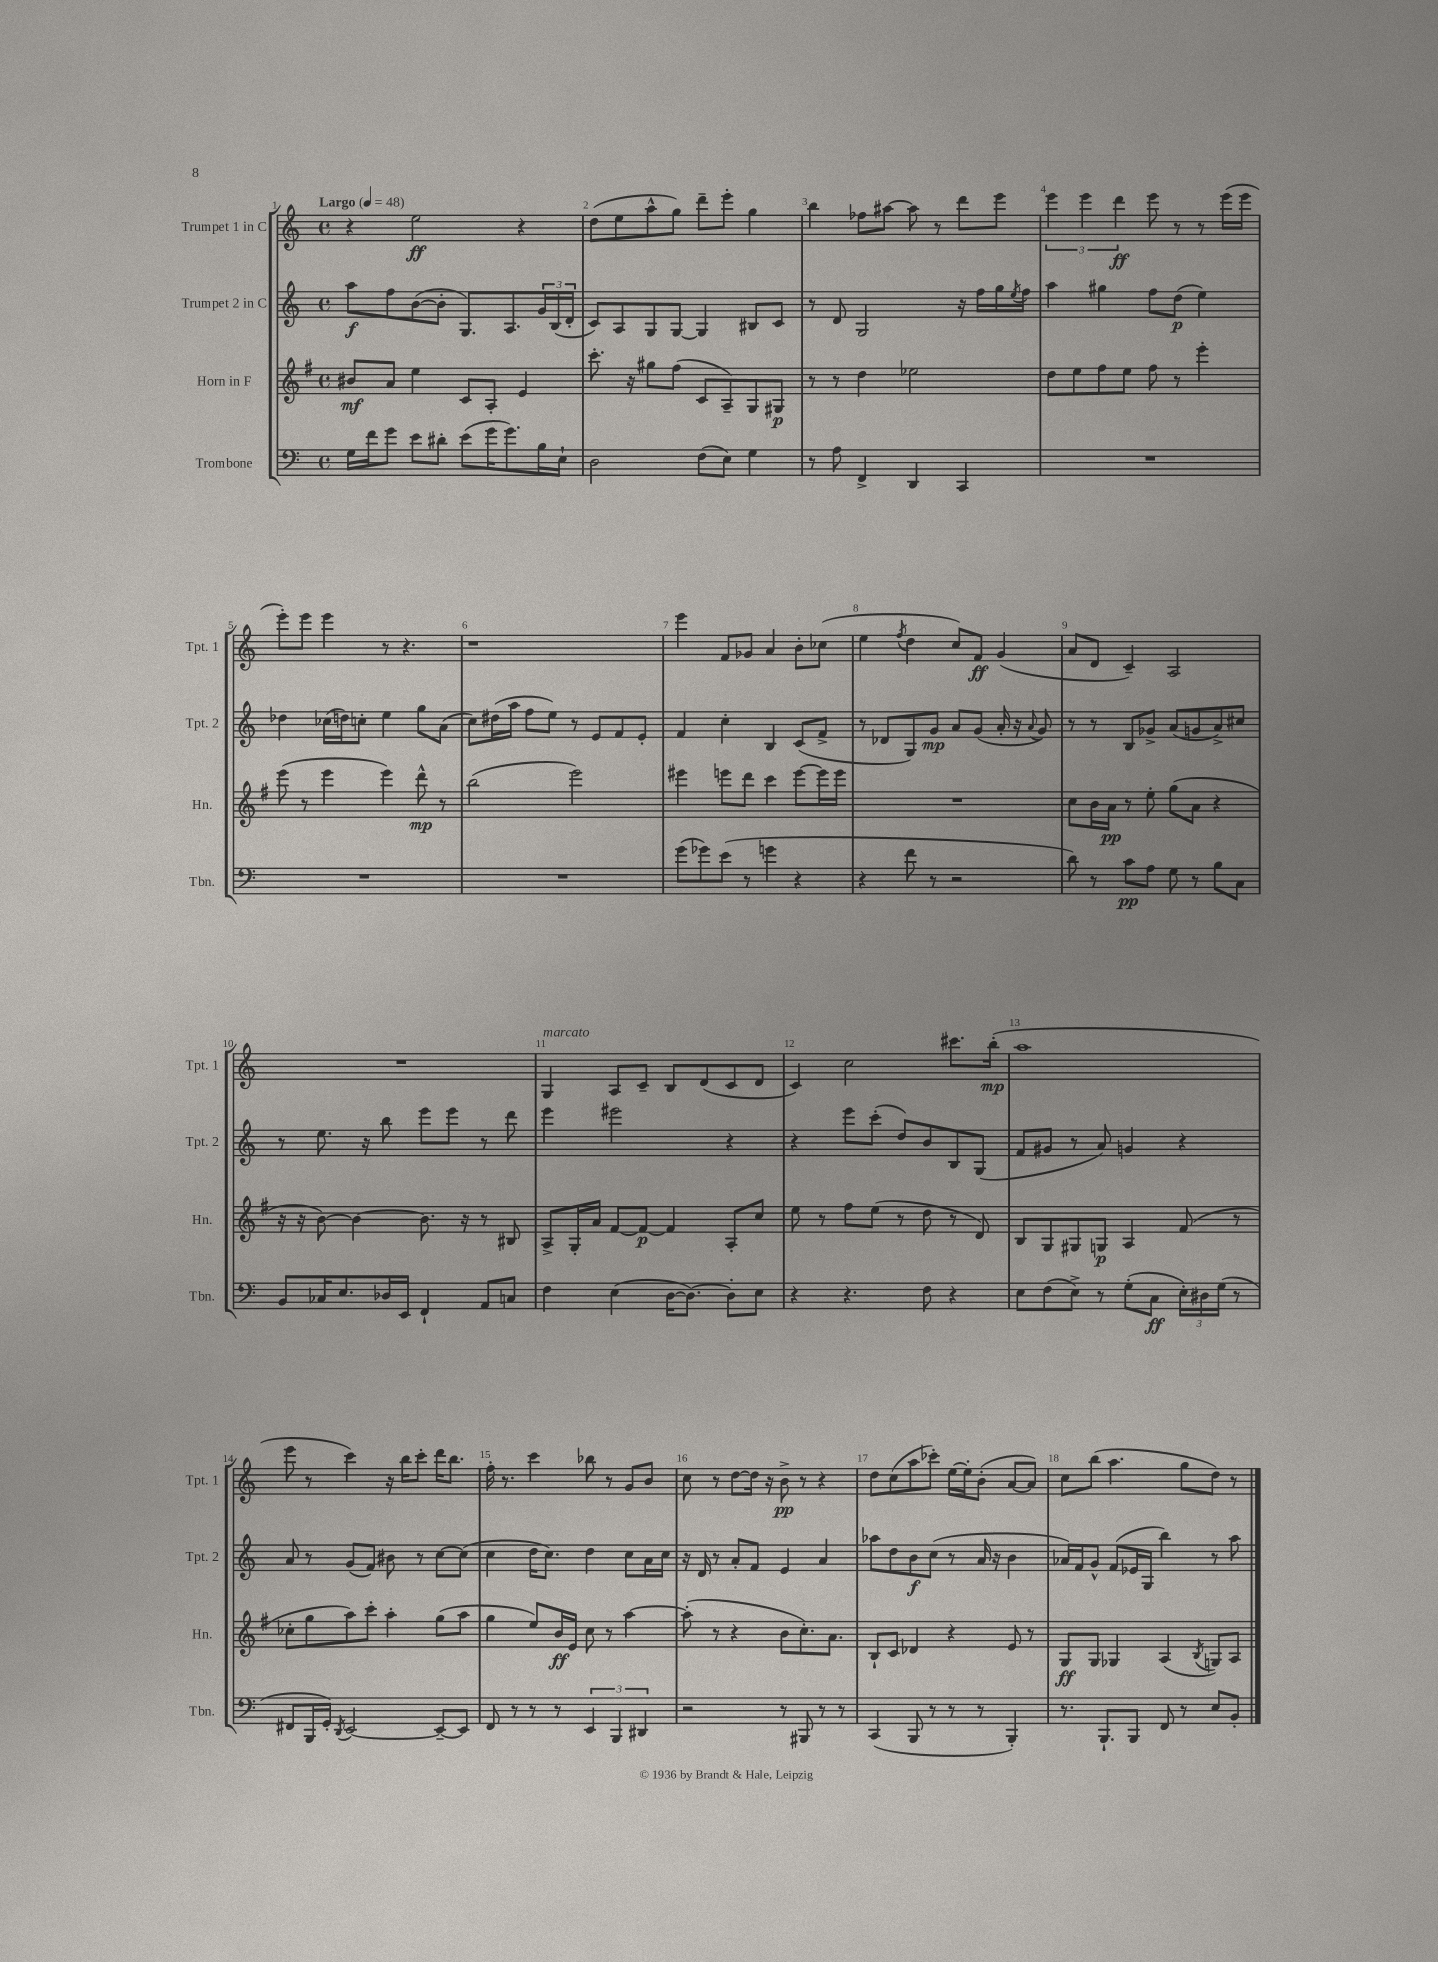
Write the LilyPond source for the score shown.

<<
\new StaffGroup <<
\new Staff = "s0" \with { instrumentName = "Trumpet 1 in C" shortInstrumentName = "Tpt. 1" } {
    \clef treble \key c \major \defaultTimeSignature \time 4/4 \tempo "Largo" 4 = 48
    r4 e''2\ff r4 |
    d''8( e''8 a''8-^ g''8) d'''8-- e'''8-. g''4 |
    b''4 fes''8 ais''8~ ais''8 r8 d'''8 e'''8 |
    \tuplet 3/2 { e'''4 e'''4 d'''4\ff } e'''8 r8 r8 e'''16( e'''16 |
    e'''8-.) e'''8 e'''4 r8 r4. |
    r1 |
    e'''4 f'8 ges'8 a'4 b'8-. ces''8( |
    e''4 \acciaccatura { f''8 } d''4 c''8) f'8\ff g'4( |
    a'8 d'8 c'4--) a2 |
    R1 |
    g4^\markup { \italic "marcato" } a8 c'8-- b8 d'8( c'8 d'8 |
    c'4) c''2 cis'''8. b''16-.\mp( |
    a''1 |
    e'''8 r8 c'''4) r16 b''16 c'''8-. d'''16 b''8. |
    f''16-. r8. c'''4 bes''8 r8 g'8 b'8 |
    c''8 r8 d''8~ d''16 r16 b'8->\pp r8 r4 |
    d''8 c''8( a''8 ces'''8-.) e''16~ e''16-. b'8-.( a'8~ a'8) |
    c''8 b''8( a''4. g''8 d''8) r8 \bar "|." |
}
\new Staff = "s1" \with { instrumentName = "Trumpet 2 in C" shortInstrumentName = "Tpt. 2" } {
    \clef treble \key c \major \defaultTimeSignature \time 4/4
    a''8\f f''8 b'8~( b'8-. g8.) a8. \tuplet 3/2 { g'16 b16( d'16-. } |
    c'8) a8 g8 g8~ g4 bis8 c'8 |
    r8 d'8 g2 r16 f''16 g''16 \acciaccatura { e''8 } f''16 |
    a''4 gis''4 f''8 d''8\p( e''4) |
    des''4 ces''16( d''16) c''8-. e''4 g''8 a'8( |
    c''8) dis''16( a''16 f''8 e''8) r8 e'8 f'8 e'8-. |
    f'4 c''4-. b4 c'8( f'8-> |
    r8 des'8 g8) g'8\mp a'8 g'8( a'16-. r16 \appoggiatura { a'8 } g'8) |
    r8 r8 b8 ges'8-> a'8( g'8 a'8->) cis''8 |
    r8 e''8. r16 b''8 e'''8 e'''8 r8 d'''8 |
    e'''4 eis'''2 r4 |
    r4 e'''8 c'''8-.( d''8) b'8 b8 g8( |
    f'8 gis'8 r8 a'8) g'4 r4 |
    a'8 r8 g'8( f'8) bis'8 r8 c''8~ c''8( |
    c''4 d''16 c''8.) d''4 c''8 a'16 c''16 |
    r16 d'16 r8 a'8-. f'8 e'4 a'4 |
    aes''8 d''8 b'8\f c''8( r8 a'16 r16 b'4 |
    aes'16) f'16 g'8-^ f'8( ees'16 g16 b''4) r8 a''8 \bar "|." |
}
\new Staff = "s2" \with { instrumentName = "Horn in F" shortInstrumentName = "Hn." } {
    \clef treble \key g \major \defaultTimeSignature \time 4/4
    bis'8\mf a'8 e''4 c'8 a8-. e'4 |
    c'''8.-. r16 gis''8 fis''8( c'8 a8--) g8 gis8\p |
    r8 r8 d''4 ees''2 |
    d''8 e''8 fis''8 e''8 fis''8 r8 e'''4-. |
    e'''8( r8 e'''4 e'''4) d'''8-^\mp r8 |
    b''2( e'''2) |
    eis'''4 e'''8 d'''8 c'''4 e'''8~ e'''16 e'''16 |
    R1 |
    c''8 b'16 a'16\pp r8 e''8-. g''8( a'8 r4 |
    r16 r16 b'8~) b'4~ b'8. r16 r8 bis8 |
    a8-> g16-. a'16 fis'8~ fis'8~\p fis'4 a8-. c''8 |
    e''8 r8 fis''8 e''8( r8 d''8 r8 d'8) |
    b8 g8 gis8 g8\p a4 fis'8( r8 |
    ces''8-. g''8 a''8) c'''8-. a''4-. g''8( a''8 |
    g''4 e''8) b'16\ff e'16 c''8 r8 a''4~ |
    a''8-.( r8 r4 b'8 c''8.-.) a'8. |
    b8-! c'8 des'4 r4 e'8 r8 |
    g8\ff g8 ges4 a4( \acciaccatura { b8 } g8) a8 \bar "|." |
}
\new Staff = "s3" \with { instrumentName = "Trombone" shortInstrumentName = "Tbn." } {
    \clef bass \key c \major \defaultTimeSignature \time 4/4
    g16 f'16 g'8 e'8 dis'8-. e'8( g'16 g'8.) b16 e16-! |
    d2 f8( e8) g4 |
    r8 a8 f,4-> d,4 c,4 |
    R1 |
    R1 |
    R1 |
    g'8( ges'8) e'8( r8 g'4 r4 |
    r4 f'8 r8 r2 |
    d'8) r8 c'8\pp a8 g8 r8 b8 c8 |
    b,8 ces16 e8. des16 e,16 f,4-! a,8 c8 |
    f4 e4( d16~ d8.~) d8-. e8 |
    r4 r4. f8 r4 |
    e8 f8( e8->) r8 g8-.( c8\ff \tuplet 3/2 { e16-.) dis16 g16( } r8 |
    fis,8 b,,16 g,16-.) \acciaccatura { d,8 } e,2~ e,8~-- e,8 |
    f,8 r8 r8 r8 \tuplet 3/2 { e,4 b,,4 dis,4 } |
    r2 r8 bis,,8 r8 r8 |
    c,4( b,,8 r8 r8 r8 b,,4-.) |
    r8. b,,8.-! b,,8 f,8 r8 e8 b,8-. \bar "|." |
}
>>
>>
\layout { \context { \Score \override BarNumber.break-visibility = ##(#f #t #t) barNumberVisibility = #all-bar-numbers-visible } }
